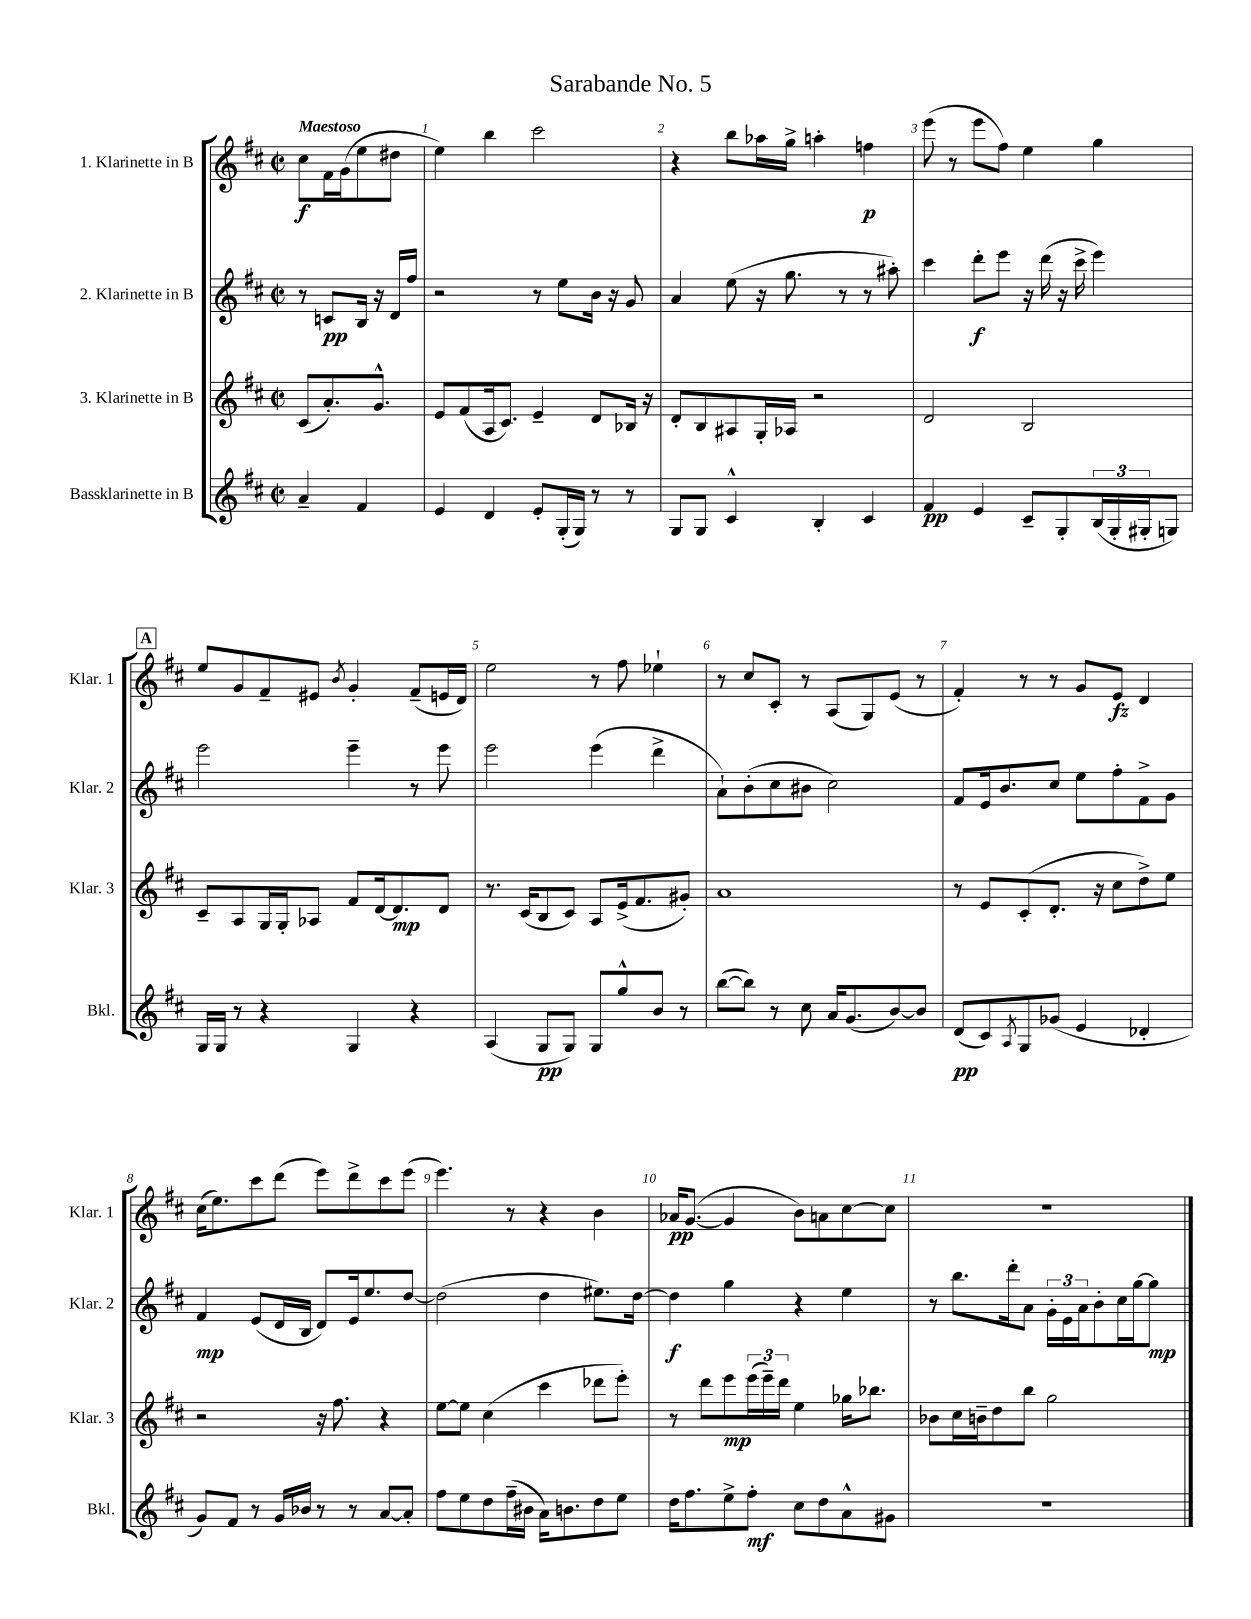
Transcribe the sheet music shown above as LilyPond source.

\header { title = "Sarabande No. 5" }
<<
\new StaffGroup <<
\new Staff = "s0" \with { instrumentName = "1. Klarinette in B" shortInstrumentName = "Klar. 1" } {
    \clef treble \key d \major \defaultTimeSignature \time 2/2 \partial 2 \tempo "Maestoso"
    cis''8\f fis'16 g'16( e''8 dis''8 |
    e''4) b''4 cis'''2 |
    r4 b''8 aes''16 g''16-> a''4-. f''4\p |
    e'''8( r8 e'''8 fis''8) e''4 g''4 |
    \mark \markup { \box "A" } e''8 g'8 fis'8-- eis'8 \acciaccatura { b'8 } g'4-. fis'8--( e'16 d'16) |
    e''2 r8 fis''8 ees''4-! |
    r8 cis''8 cis'8-. r8 a8( g8) e'8( r8 |
    fis'4-.) r8 r8 g'8 e'8\fz d'4 |
    cis''16( e''8.) cis'''8 d'''8( e'''8) d'''8-> cis'''8 e'''8( |
    e'''4.) r8 r4 b'4 |
    aes'16\pp g'8.~( g'4 b'8) a'8 cis''8~ cis''8 |
    R1 \bar "|." |
}
\new Staff = "s1" \with { instrumentName = "2. Klarinette in B" shortInstrumentName = "Klar. 2" } {
    \clef treble \key d \major \defaultTimeSignature \time 2/2 \partial 2
    r8 c'8\pp b16 r16 d'16 fis''16 |
    r2 r8 e''8 b'16 r16 g'8 |
    a'4 e''8( r16 g''8. r8 r8 ais''8-.) |
    cis'''4 d'''8-.\f e'''8 r16 d'''16( r16 cis'''16-> e'''4) |
    \mark \markup { \box "A" } e'''2 e'''4-- r8 e'''8 |
    e'''2 e'''4( d'''4-> |
    a'8-!) b'8-.( cis''8 bis'8 cis''2) |
    fis'8 e'16 b'8. cis''8 e''8 fis''8-. fis'8-> g'8 |
    fis'4\mp e'8( d'16 b16 d'8) e'16 e''8. d''8~ |
    d''2( d''4 eis''8.) d''16~ |
    d''4\f g''4 r4 e''4 |
    r8 b''8. d'''16-. a'8 \tuplet 3/2 { g'16-. e'16 a'16 } b'8-. cis''16 g''16~ g''8\mp \bar "|." |
}
\new Staff = "s2" \with { instrumentName = "3. Klarinette in B" shortInstrumentName = "Klar. 3" } {
    \clef treble \key d \major \defaultTimeSignature \time 2/2 \partial 2
    cis'8( a'8.-.) g'8.-^ |
    e'8 fis'8( a16 cis'8.) e'4-- d'8 bes16 r16 |
    d'8-. b8 ais8 g16-. aes16 r2 |
    d'2 b2 |
    \mark \markup { \box "A" } cis'8-- a8 g16 g16-. aes8 fis'8 d'16~ d'8.\mp d'8 |
    r8. cis'16( b8 cis'8) a8 e'16->( fis'8. gis'8-.) |
    a'1 |
    r8 e'8 cis'8-.( d'8.-. r16 cis''8 d''8->) e''8 |
    r2 r16 fis''8. r4 |
    e''8~ e''8 cis''4( cis'''4 des'''8 e'''8-.) |
    r8 d'''8 e'''8\mp \tuplet 3/2 { e'''16( e'''16--) d'''16 } e''4 ges''16 bes''8. |
    bes'8 cis''16 b'16-- d''8 b''8 g''2 \bar "|." |
}
\new Staff = "s3" \with { instrumentName = "Bassklarinette in B" shortInstrumentName = "Bkl." } {
    \clef treble \key d \major \defaultTimeSignature \time 2/2 \partial 2
    a'4-- fis'4 |
    e'4 d'4 e'8-. g16-.( g16) r8 r8 |
    g8 g8 cis'4-^ b4-. cis'4 |
    fis'4\pp e'4 cis'8-- g8-. \tuplet 3/2 { b16( g16-. gis16-. } g8) |
    \mark \markup { \box "A" } g16 g16 r8 r4 g4 r4 |
    a4( g8\pp g8) g8 g''8-^ b'8 r8 |
    b''8~( b''8) r8 cis''8 a'16 g'8.( b'8~) b'8 |
    d'8\pp( cis'8) \acciaccatura { a8 } g8 ges'8( e'4 des'4-. |
    g'8) fis'8 r8 g'16 bes'16 r8 r8 a'8~ a'8-. |
    fis''8 e''8 d''8 fis''16--( bis'16 a'16) b'8. d''8 e''8 |
    d''16 fis''8. e''8-> fis''8-.\mf cis''8 d''8 a'8-^ gis'8 |
    R1 \bar "|." |
}
>>
>>
\layout { \context { \Score \override BarNumber.break-visibility = ##(#f #t #t) barNumberVisibility = #all-bar-numbers-visible } }
